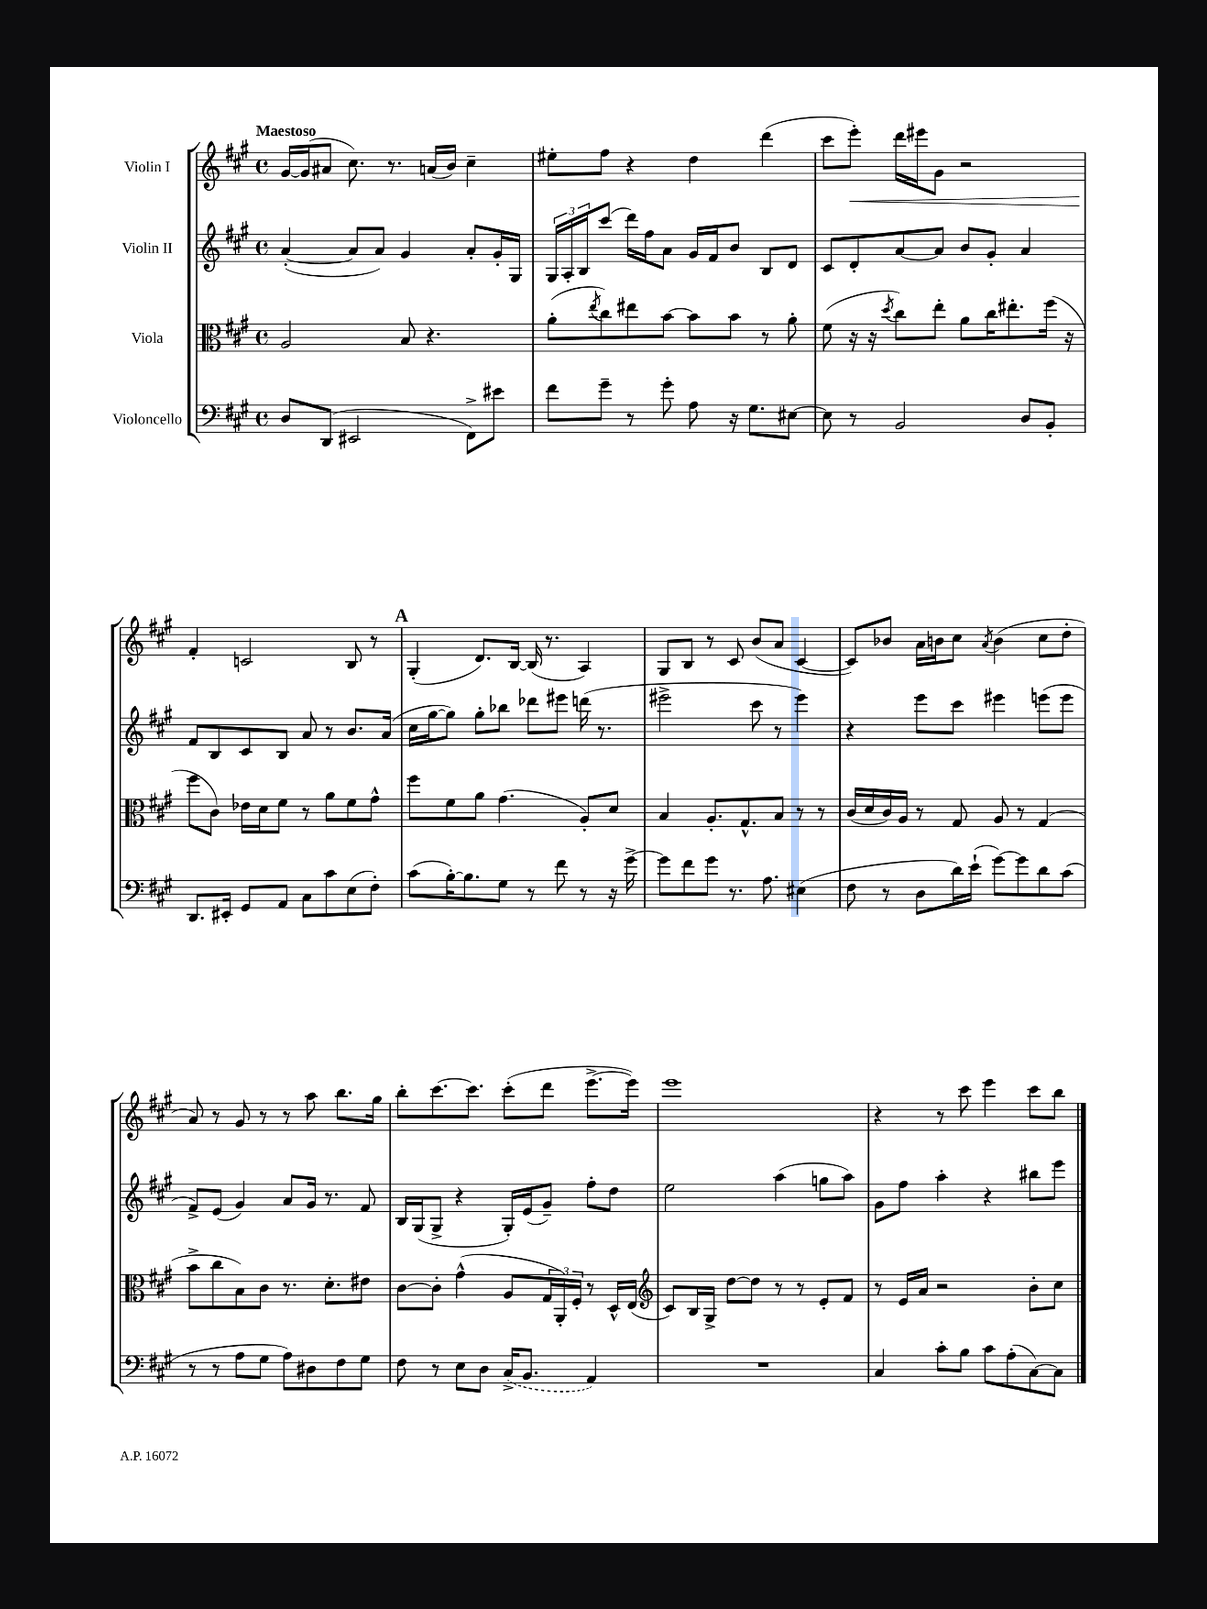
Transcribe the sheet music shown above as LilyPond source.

<<
\new StaffGroup <<
\new Staff = "s0" \with { instrumentName = "Violin I" } {
    \clef treble \key a \major \defaultTimeSignature \time 4/4 \tempo "Maestoso"
    gis'16~ gis'16( ais'8 cis''8.) r8. a'16( b'16) cis''4-- |
    eis''8-. fis''8 r4 d''4 d'''4( |
    cis'''8 e'''8-.\<) d'''16 eis'''16 gis'8 r2 |
    fis'4-.\! c'2 b8 r8 |
    \mark \markup { \bold "A" } gis4-.( d'8.) b16~ b16( r8. a4) |
    gis8 b8 r8 cis'8 b'8( a'8 cis'4~ |
    cis'8) bes'8 a'16 b'16 cis''8 \acciaccatura { a'8 } b'4( cis''8 d''8-. |
    a'8) r8 gis'8 r8 r8 a''8 b''8. gis''16 |
    b''8-. cis'''8.~ cis'''8. cis'''8-.( d'''8 e'''8.~-> e'''16) |
    e'''1 |
    r4 r8 cis'''8 e'''4 cis'''8 b''8 \bar "|." |
}
\new Staff = "s1" \with { instrumentName = "Violin II" } {
    \clef treble \key a \major \defaultTimeSignature \time 4/4
    a'4~-.( a'8 a'8) gis'4 a'8-. gis'16-. gis16 |
    \tuplet 3/2 { gis16 a16-. b16 } cis'''8( d'''16) fis''16 a'8 gis'16 fis'16 b'8 b8 d'8 |
    cis'8 d'8-. a'8~ a'8 b'8 gis'8-. a'4 |
    fis'8 b8 cis'8 b8 a'8 r8 b'8. a'16( |
    \mark \markup { \bold "A" } cis''16 gis''16~ gis''8) gis''8-. bes''8 des'''8 eis'''8 d'''16( r8. |
    eis'''2-> cis'''8 r8 eis'''4) |
    r4 e'''8 cis'''8 eis'''4 e'''8( e'''8 |
    fis'8->) e'8( gis'4) a'8 gis'16 r8. fis'8 |
    b16 gis16( gis8-> r4 gis16-.) e'16( gis'8--) fis''8-. d''8 |
    e''2 a''4( g''8 a''8) |
    gis'8 fis''8 a''4-. r4 bis''8 e'''8 \bar "|." |
}
\new Staff = "s2" \with { instrumentName = "Viola" } {
    \clef alto \key a \major \defaultTimeSignature \time 4/4
    a2 b8 r4. |
    a'8-.( \acciaccatura { e''8 } cis''8) eis''8 b'8~ b'8 b'8 r8 a'8-. |
    fis'8( r16 r16 \acciaccatura { d''8 } cis''8) e''8-. a'8 cis''16 eis''8.-. fis''16( r16 |
    fis''8 cis'8) ees'16 d'16 fis'8 r8 a'8 fis'8 gis'8-^ |
    \mark \markup { \bold "A" } fis''8 fis'8 a'8 gis'4.( a8-.) d'8 |
    b4 a8.-. gis8.-^ b8 r8 r8 |
    cis'16( d'16 cis'16) a16 r8 gis8 a8 r8 gis4( |
    b'8-> cis''8 b8) cis'8 r8. d'8.-. eis'8 |
    cis'8~ cis'8-. gis'4-^( a8 \tuplet 3/2 { gis16 a,16-.) fis16-. } r8 d16-^ e16( |
    \clef treble cis'8) b16 gis16-> d''8~ d''8 r8 r8 e'8-. fis'8 |
    r8 e'16 a'16 r2 b'8-. cis''8 \bar "|." |
}
\new Staff = "s3" \with { instrumentName = "Violoncello" } {
    \clef bass \key a \major \defaultTimeSignature \time 4/4
    d8 d,8( eis,2 fis,8->) eis'8 |
    fis'8 gis'8-- r8 gis'8-. a8 r16 gis8. eis8~ |
    eis8 r8 b,2 d8 b,8-. |
    d,8. eis,16-. gis,8 a,8 cis8 cis'8 e8( fis8-.) |
    \mark \markup { \bold "A" } cis'8( b16~-.) b8. gis8 r8 fis'8 r8 r16 gis'16~-> |
    gis'8 fis'8 gis'8 r8. a8. eis4( |
    fis8 r8 d8 d'16) e'16-!( gis'8~) gis'8 d'8 cis'8( |
    r8 r8 a8 gis8 a8) dis8 fis8 gis8 |
    fis8 r8 e8 d8 \once \slurDashed cis16->( b,8. a,4) |
    R1 |
    cis4 cis'8-. b8 cis'8 a8-.( cis8~) cis8 \bar "|." |
}
>>
>>
\layout { \context { \Score \remove "Bar_number_engraver" } }
